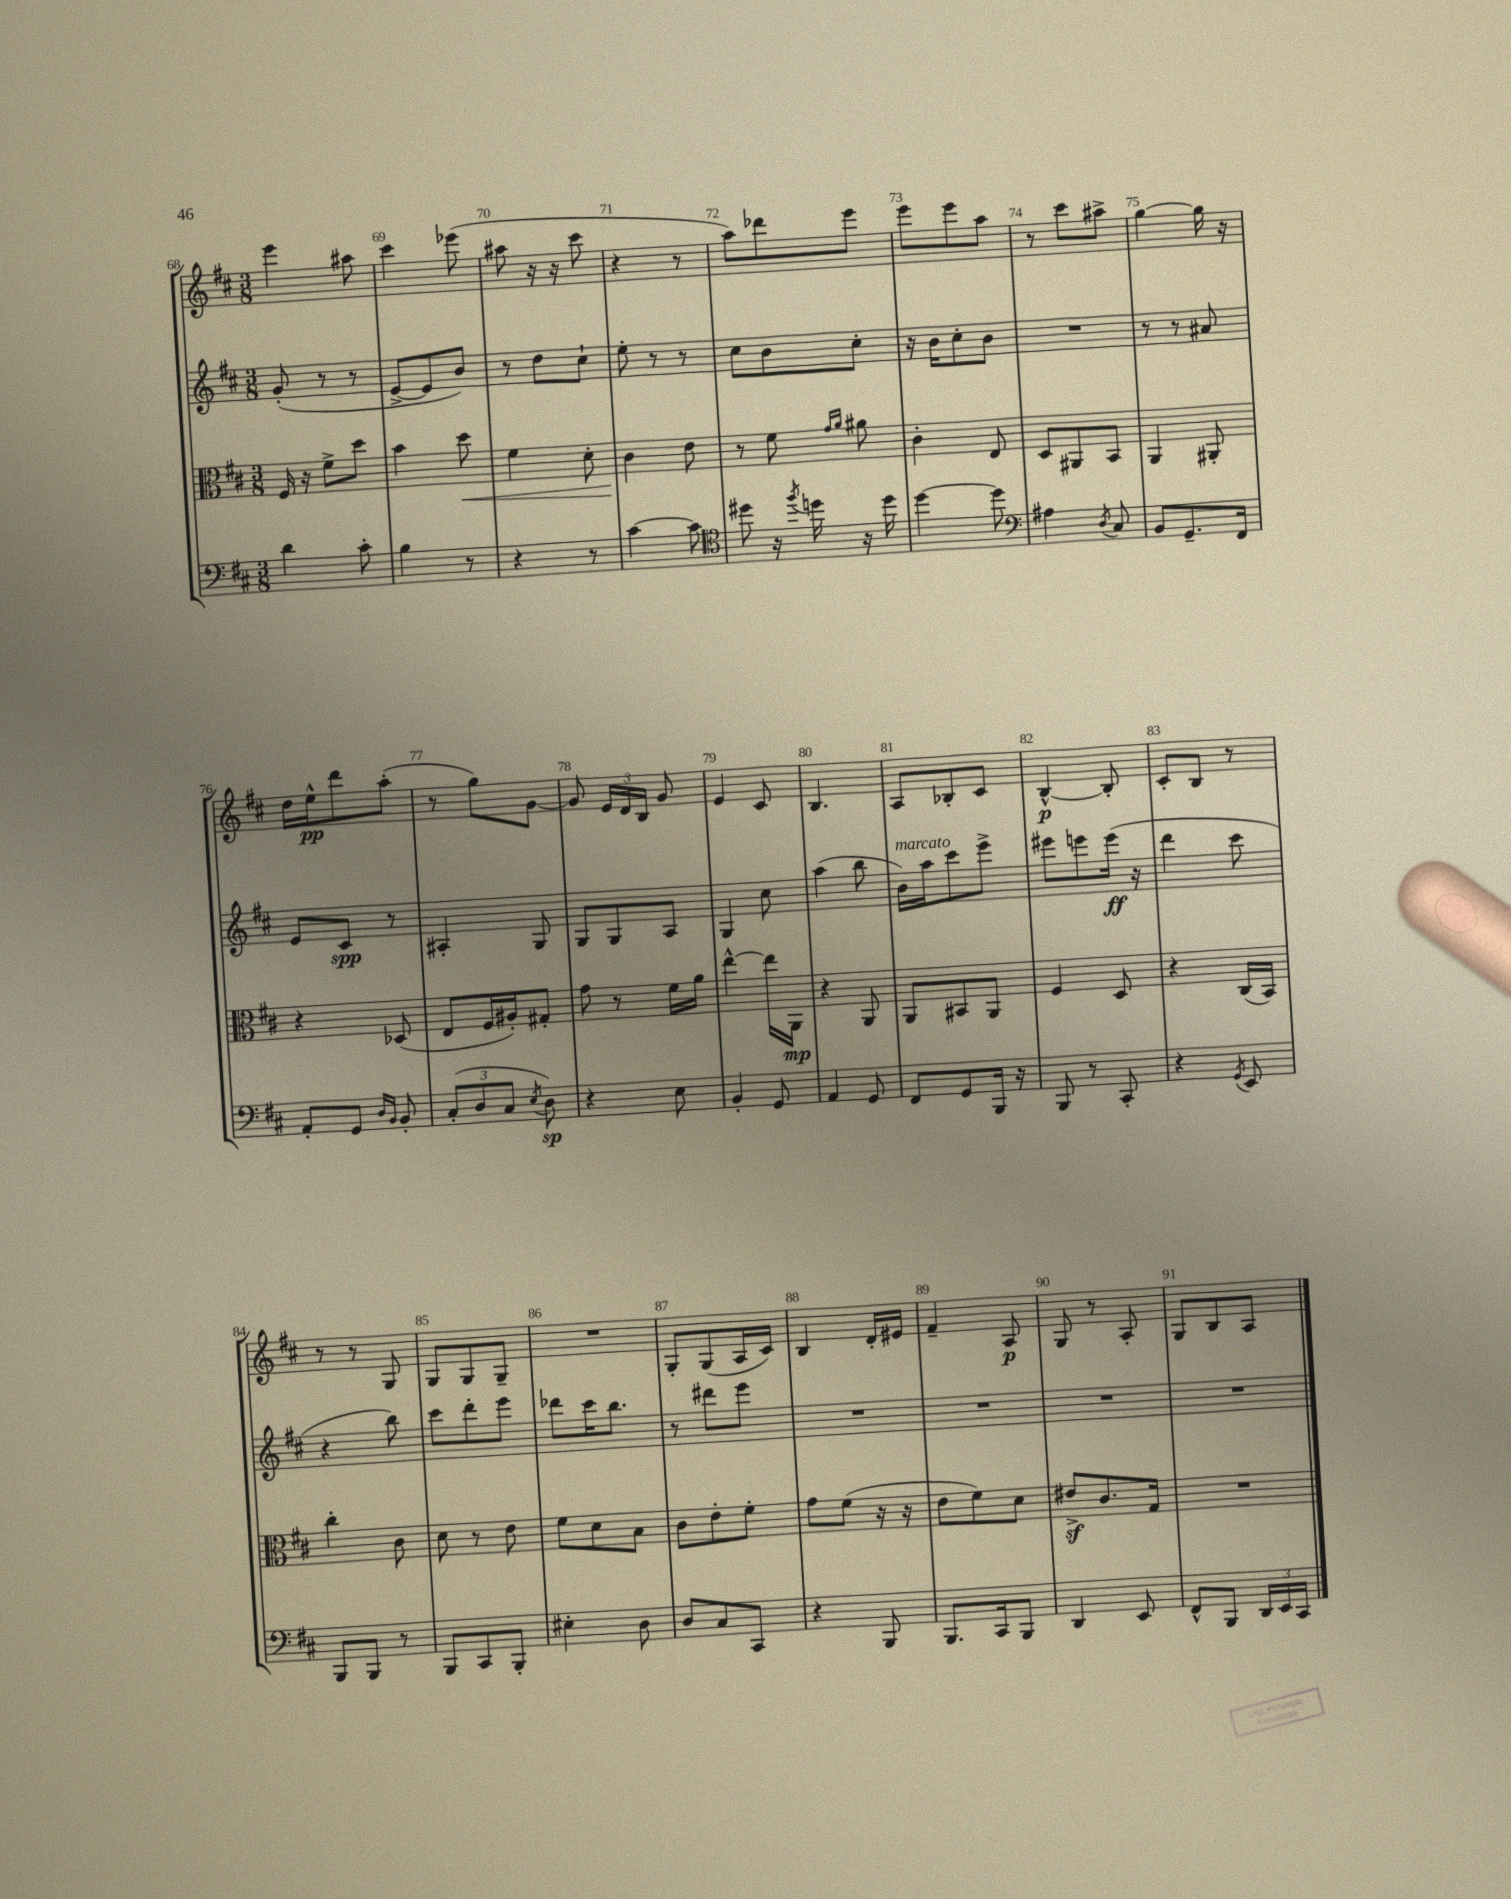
<<
\new StaffGroup <<
\new Staff = "s0" {
    \clef treble \key d \major \numericTimeSignature \time 3/8
    \autoBeamOff e'''4 ais''8 |
    cis'''4 ees'''8( |
    ais''8 r16 r16 cis'''8 |
    r4 r8 |
    a''8[) des'''8 e'''8] |
    e'''8[ e'''8 a''8] |
    r8 cis'''8[ ais''8]-> |
    g''4~ g''16 r16 |
    d''16[ e''16-^\pp d'''8 a''8]-.( |
    r8 g''8[) g'8]~ |
    g'8 \tuplet 3/2 { e'16[ d'16 b16] } g'8 |
    e'4 cis'8 |
    b4. |
    a8[ bes8-. cis'8] |
    b4~-^\p b8-. |
    cis'8[-. b8] r8 |
    r8 r8 g8 |
    g8[ g8 g8]-- |
    R4. |
    g8[-. g8( a16 cis'16]) |
    b4 d'16[-. eis'16] |
    fis'4-- a8\p |
    g8 r8 a8-. |
    g8[ b8 a8] \bar "|." |
}
\new Staff = "s1" {
    \clef treble \key d \major \numericTimeSignature \time 3/8
    \autoBeamOff g'8-.( r8 r8 |
    e'8[~-> e'8 b'8]) |
    r8 d''8[ cis''8]-! |
    e''8-. r8 r8 |
    cis''8[ b'8 cis''8]-. |
    r16 b'16[ cis''8-. b'8] |
    R4. |
    r8 r8 ais'8 |
    e'8[ cis'8]\spp r8 |
    ais4-. g8 |
    g8[ g8 a8] |
    g4 cis''8 |
    a''4( b''8 |
    b'16[^\markup { \italic "marcato" }) a''16 cis'''8 e'''8]-> |
    eis'''8[ e'''8 e'''16]\ff( r16 |
    d'''4 cis'''8 |
    r4 b''8) |
    cis'''8[ d'''8-. e'''8] |
    des'''8[ cis'''16 b''8.] |
    r8 dis'''8[ e'''8] |
    R4. |
    R4. |
    R4. |
    R4. \bar "|." |
}
\new Staff = "s2" {
    \clef alto \key d \major \numericTimeSignature \time 3/8
    \autoBeamOff fis16 r16 fis'8[-> d''8] |
    b'4 d''8\< |
    fis'4 d'8-. |
    cis'4\! e'8 |
    r8 fis'8 \grace { g'16[ a'16] } ais'8 |
    cis'4-. e8 |
    d8[ ais,8 b,8] |
    a,4 ais,8-. |
    r4 des8( |
    e8[ fis16 ais16-.) gis8]-. |
    g'8 r8 fis'16[ a'16] |
    e''4~-^ e''16[ a,16]\mp |
    r4 a,8 |
    a,8[ bis,8 a,8] |
    fis4 d8 |
    r4 cis16[( b,16]) |
    cis''4-. cis'8 |
    d'8 r8 e'8 |
    fis'8[ d'8 b8] |
    cis'8[ e'8-. fis'8]-. |
    g'8[ fis'8]( r16 r16 |
    e'8[ fis'8) d'8] |
    eis'8[->\sf cis'8. g16] |
    R4. \bar "|." |
}
\new Staff = "s3" {
    \clef bass \key d \major \numericTimeSignature \time 3/8
    \autoBeamOff d'4 cis'8-. |
    b4 r8 |
    r4 r8 |
    cis'4~ cis'8 |
    \clef tenor dis''8 r16 \acciaccatura { fis''8 } d''16 r16 d''16 |
    d''4~ d''8 |
    \clef bass ais4 \acciaccatura { d8 } cis8 |
    b,8[ g,8.-- fis,16] |
    a,8[-. g,8] \grace { d16[ b,16] } b,8-. |
    \tuplet 3/2 { cis8[-.( d8 cis8] } \acciaccatura { e8 } d8\sp) |
    r4 e8 |
    b,4-. g,8 |
    a,4 g,8 |
    fis,8[ g,8 b,,16] r16 |
    b,,8 r8 cis,8-. |
    r4 \acciaccatura { g,8 } e,8 |
    b,,8[ b,,8] r8 |
    b,,8[ cis,8 b,,8]-. |
    eis4-. d8 |
    d8[ cis8 cis,8] |
    r4 b,,8 |
    b,,8.[ cis,16 b,,8] |
    d,4 e,8 |
    fis,8[-^ b,,8] \tuplet 3/2 { d,16[ e,16 cis,16] } \bar "|." |
}
>>
>>
\layout { \context { \Score currentBarNumber = #68 \override BarNumber.break-visibility = ##(#f #t #t) barNumberVisibility = #all-bar-numbers-visible } }
